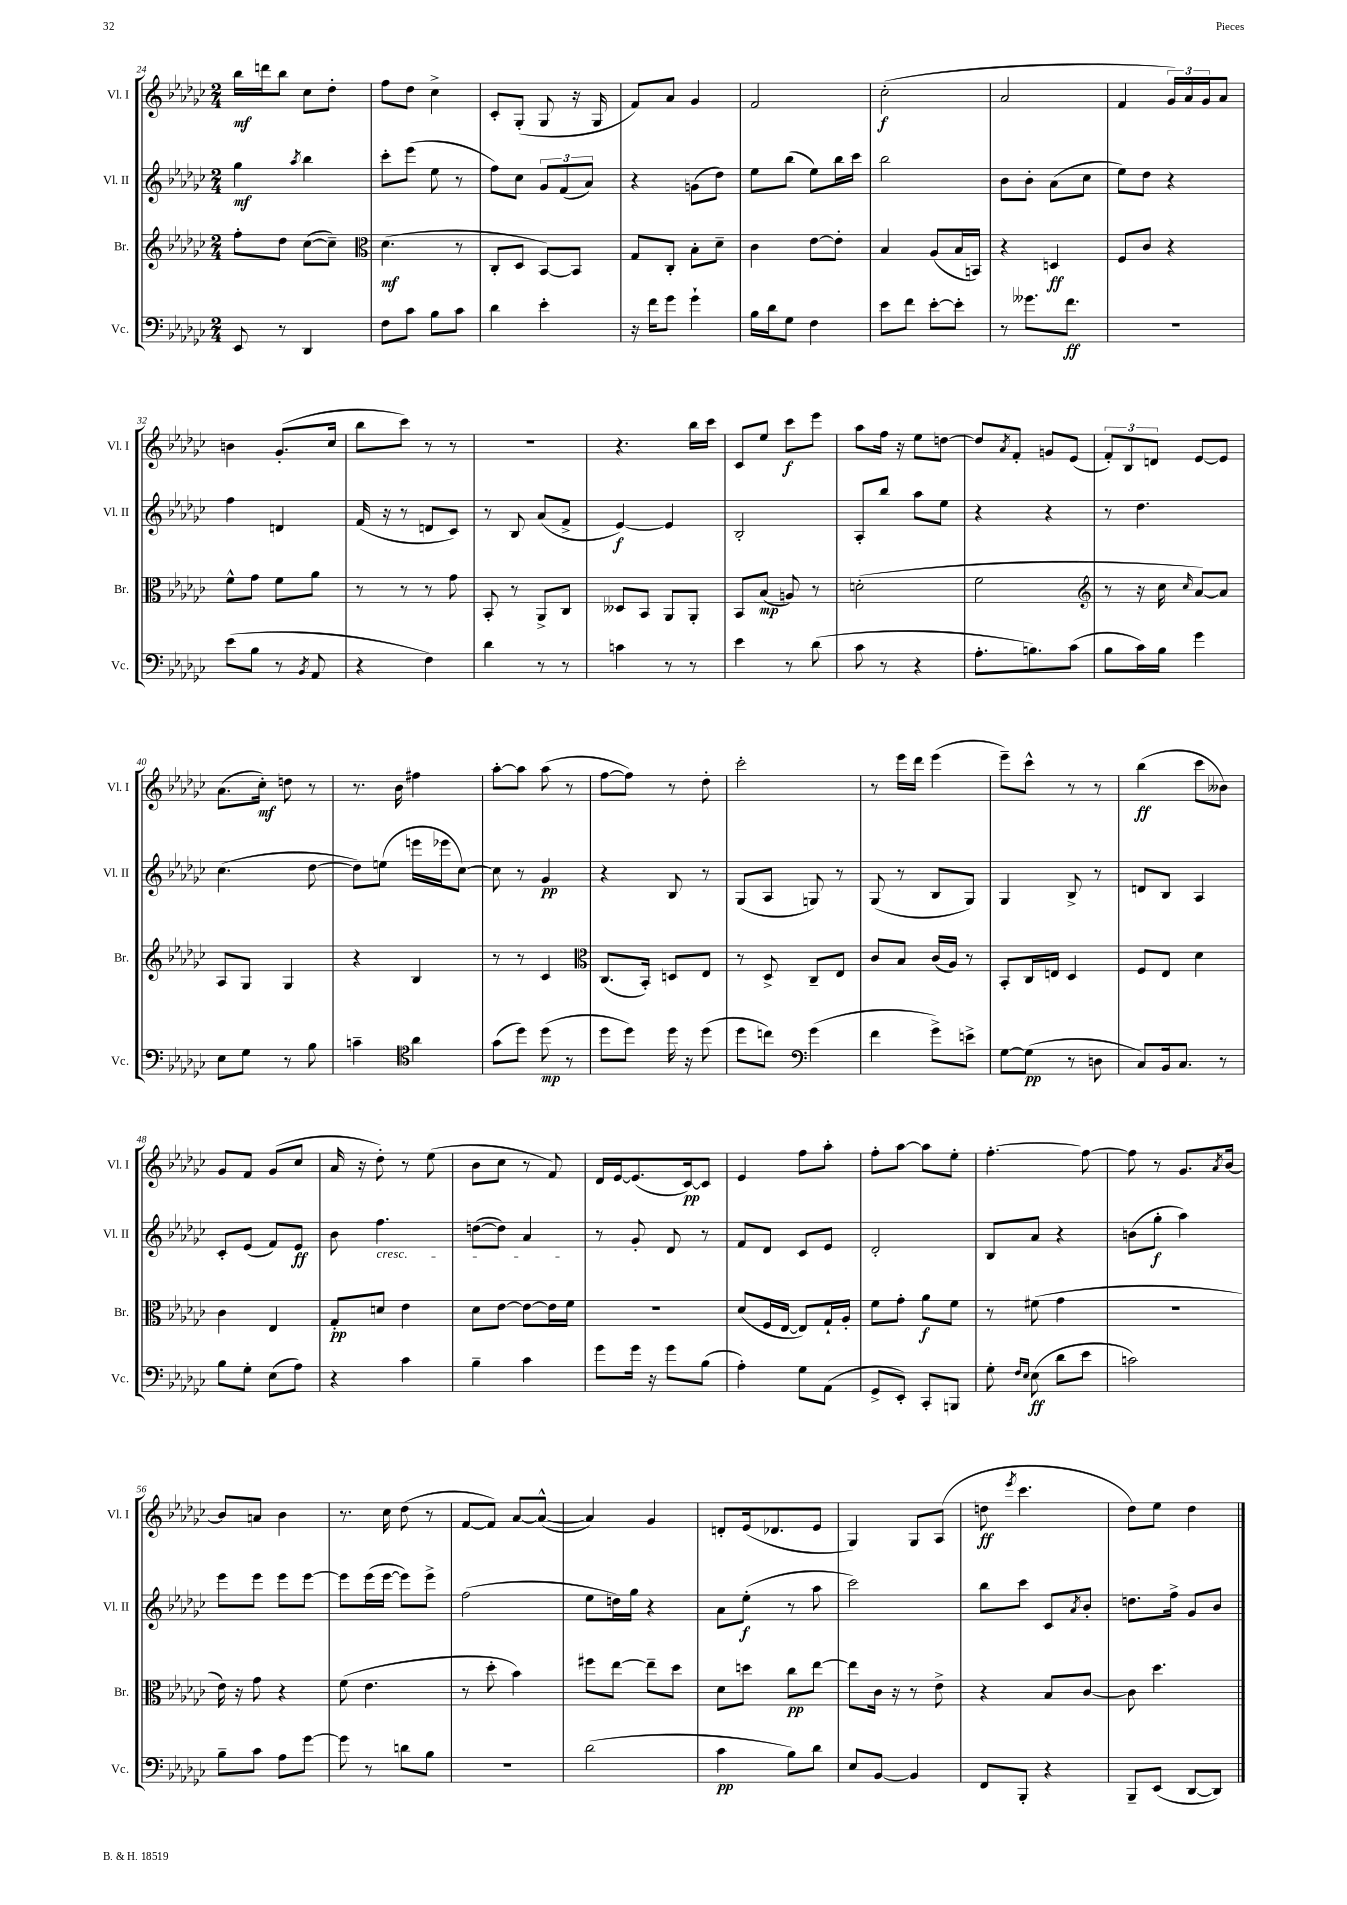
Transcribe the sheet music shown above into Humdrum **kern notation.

**kern	**kern	**kern	**kern
*staff4	*staff3	*staff2	*staff1
*clefF4	*clefG2	*clefG2	*clefG2
*k[b-e-a-d-g-c-]	*k[b-e-a-d-g-c-]	*k[b-e-a-d-g-c-]	*k[b-e-a-d-g-c-]
*M2/4	*M2/4	*M2/4	*M2/4
8EE-/	8ff'\L	4gg-\	16bb-\LL
.	.	.	16ddd\J
8r	8dd-\J	.	8bb-\J
.	.	8qaa-/	.
4DD-/	([8cc-\L	4bb-\	8cc-\L
.	8cc-~\]J)	.	8dd-'\J
=	=	=	=
*	*clefC3	*	*
8F\L	(4.d-\	8ccc-'\L	8ff\L
8c-\J	.	(8eee-\J	8dd-\J
8B-\L	.	8ee-\	4cc-^\
8c-\J	8r	8r	.
=	=	=	=
4d-\	8C-'/L	8ff\L)	8c-'/L
.	8D-/J	8cc-\J	(8G-'/J
4e-'\	[8BB-/L)	12g-/L	8G-/
.	.	(12f/	.
.	8BB-/]J	.	16r
.	.	12a-/J)	.
.	.	.	16G-/
=	=	=	=
16r	8G-/L	4r	8f/L)
16f\LK	.	.	.
8g-\J	8C-'/J	.	8a-/J
4g-`\	8B-'\L	(8g\L	4g-/
.	8d-~\J	8dd-\J)	.
=	=	=	=
16B-\LL	4c-\	8ee-\L	2f/
16d-\J	.	.	.
8G-\J	.	(8bb-\J	.
4F\	[8e-\L	8ee-\L)	.
.	8e-'\]J	16bb-\L	.
.	.	16ccc-\JJ	.
=	=	=	=
8e-\L	4B-/	2bb-\	(2cc-'\
8f\J	.	.	.
[8e-'\L	(8A-/L	.	.
8e-'\]J	16B-/L	.	.
.	16BB/JJ)	.	.
=	=	=	=
8r	4r	8b-\L	2a-/
8.g--\L	.	8b-'\J	.
.	4D/	(8a-\L	.
8.f\J	.	.	.
.	.	8cc-\J	.
=	=	=	=
2r	8F/L	8ee-\L)	4f/
.	8c-/J	8dd-\J	.
.	4r	4r	24g-/LL)
.	.	.	24a-/
.	.	.	24g-/J
.	.	.	8a-/J
=	=	=	=
(8e-\L	8f^^\L	4ff\	4b\
8B-\J	8g-\J	.	.
8r	8f\L	4d/	(8.g-'/L
8qBB-/	.	.	.
8AA-/	8a-\J	.	.
.	.	.	16cc-/Jk
=	=	=	=
4r	8r	(16f/	8bb-\L
.	.	16r	.
.	8r	8r	8ccc-\J)
4F\)	8r	8d/L	8r
.	8g-\	8c-/J)	8r
=	=	=	=
4d-\	8BB-'/	8r	2r
.	8r	8B-/	.
8r	8AA-^/L	(8a-/L	.
8r	8C-/J	8f^/J	.
=	=	=	=
4c\	8D--/L	[4e-/)	4.r
.	8BB-/J	.	.
8r	8AA-/L	4e-/]	.
8r	8AA-'/J	.	16bb-\LL
.	.	.	16ccc-\JJ
=	=	=	=
4e-\	8BB-/L	2B-'/	8c-/L
.	(8B-/J	.	8ee-/J
8r	8A/)	.	8ccc-\L
(8d-\	8r	.	8eee-\J
=	=	=	=
8c-\	(2d'\	8A-'/L	8aa-\L
8r	.	8bb-/J	16ff\Jk
.	.	.	16r
4r	.	8aa-\L	8ee-\L
.	.	8ee-\J	[8dd\J
=	=	=	=
8.A-'\L	2f\	4r	8dd/]L
.	.	.	8qa-/
.	.	.	8f'/J
8.B\)	.	.	.
.	.	4r	8g/L
(8c-\J	.	.	(8e-/J
=	=	=	=
*	*clefG2	*	*
8B-\L	8r	8r	12f'/L)
.	.	.	12B-/
16c-\L)	16r	4.dd-\	.
.	.	.	12d/J
16B-\JJ	16cc-\	.	.
.	16qqcc-/	.	.
4g-\	[8a-/L)	.	[8e-/L
.	8a-/]J	.	8e-/]J
=	=	=	=
8E-\L	8A-/L	(4.cc-\	(8.a-\L
8G-\J	8G-/J	.	.
.	.	.	16cc-'\Jk)
8r	4G-/	.	8dd\
8B-\	.	[8dd-\	8r
=	=	=	=
4c~\	4r	8dd-\]L)	8.r
.	.	(8ee\J	.
.	.	.	16b-\
*clefC4	*	*	*
4a-\	4B-/	16eee\LL	4ff#\
.	.	16eee-\J	.
.	.	[8cc-\J)	.
=	=	=	=
(8g-\L	8r	8cc-\]	[8aa-'\L
8dd-\J)	8r	8r	8aa-\]J
(8dd-\	4c-/	4g-/	(8aa-\
8r	.	.	8r
=	=	=	=
*	*clefC3	*	*
8dd-\L	(8.C-/L	4r	[8ff\L
8dd-\J)	.	.	8ff\]J)
.	16BB-'/Jk)	.	.
16dd-\	8D/L	8B-/	8r
16r	.	.	.
(8dd-\	8E-/J	8r	8dd-'\
=	=	=	=
8dd-\L	8r	(8G-/L	2ccc-'\
8cc\J)	8D-^/	8A-/J	.
*clefF4	*	*	*
(4g-\	8C-~/L	8G/)	.
.	8E-/J	8r	.
=	=	=	=
4f\	8c-/L	(8G-/	8r
.	8B-/J	8r	16eee-\LL
.	.	.	16ddd-\JJ
8g-^\L)	(16c-/LL	8B-/L	(4eee-\
.	16A-/JJ)	.	.
8e^\J	8r	8G-/J)	.
=	=	=	=
[8G-\L	8BB-'/L	4G-/	8eee-~\L)
(8G-\]J	16C-/L	.	8ccc-^^\J
.	16E/JJ	.	.
8r	4D-/	8B-^/	8r
8D\	.	8r	8r
=	=	=	=
8C-/L)	8F/L	8d/L	(4bb-\
16BB-/k	8E-/J	8B-/J	.
8.C-/J	.	.	.
.	4d-\	4A-/	8ccc-\L
8r	.	.	8b--\J)
=	=	=	=
8B-\L	4c-\	8c-'/L	8g-/L
8G-'\J	.	(8e-/J	8f/J
(8E-\L	4E-/	8f/L)	(8g-/L
8A-\J)	.	8e-/J	8cc-/J
=	=	=	=
4r	8G-'/L	8b-\	16a-/
.	.	.	16r
.	8d/J	4.ff\	8dd-'\)
4c-\	4e-\	.	8r
.	.	.	(8ee-\
=	=	=	=
4B-~\	8d-\L	([8dd\L	8b-\L
.	[8e-\J	8dd\]J)	8cc-\J
4c-\	8e-\_L	4a-/	8r
.	16e-\]L	.	8f/)
.	16f\JJ	.	.
=	=	=	=
8g-\L	2r	8r	16d-/LL
.	.	.	[16e-/J
16g-\Jk	.	8g-'/	(8.e-/]
16r	.	.	.
8g-\L	.	8d-/	.
.	.	.	[16c-/k)
(8B-\J	.	8r	8c-/]J
=	=	=	=
4A-'\)	(8d-/L	8f/L	4e-/
.	16F/L	8d-/J	.
.	[16E-/JJ	.	.
8G-\L	8E-/]L)	8c-/L	8ff\L
(8AA-\J	16G-`/L	8e-/J	8aa-'\J
.	16A-'/JJ	.	.
=	=	=	=
8GG-^/L	8f\L	2d-'/	8ff'\L
8EE-'/J)	8g-'\J	.	[8aa-\J
8CC-'/L	8a-\L	.	8aa-\]L
8BBB/J	8f\J	.	8ee-'\J
=	=	=	=
8G-'\	8r	8B-/L	[4.ff'\
16qqF/LL	.	.	.
16qqE-/JJ	.	.	.
(8E-\	(8f#\	8a-/J	.
8d-\L	4g-\	4r	.
8e-\J	.	.	8ff\_
=	=	=	=
2c\)	2r	(8b\L	8ff\]
.	.	8gg-'\J	8r
.	.	4aa-\)	8.g-/L
.	.	.	8qa-/
.	.	.	[16b-/Jk
=	=	=	=
8B-~\L	16e-\)	8eee-\L	8b-/]L
.	16r	.	.
8c-\J	8g-\	8eee-\J	8a/J
8A-\L	4r	8eee-\L	4b-\
[8g-\J	.	[8eee-\J	.
=	=	=	=
8g-\]	(8f\	8eee-\]L	8.r
8r	4.e-\	(16eee-\L	.
.	.	[16eee-\JJ	16cc-\
8d\L	.	8eee-\]L)	(8dd-\
8B-\J	.	8eee-^\J	8r
=	=	=	=
2r	8r	(2ff\	[8f/L
.	8dd-'\	.	8f/]J)
.	4b-\)	.	[8a-/L
.	.	.	(8a-^^/_J
=	=	=	=
(2d-\	8ff#\L	8ee-\L	4a-/])
.	[8ee-\J	16dd\L)	.
.	.	16gg-\JJ	.
.	8ee-~\]L	4r	4g-/
.	8dd-\J	.	.
=	=	=	=
4c-\	8d-\L	8a-\L	8d'/L
.	8dd\J	(8ee-'\J	(16e-/k
.	.	.	8.d-/
8B-\L)	8cc-\L	8r	.
8d-\J	[8ee-\J	8aa-\	8e-/J
=	=	=	=
8E-/L	8ee-\]L	2ccc-\)	4G-/)
[8BB-/J	16c-\Jk	.	.
.	16r	.	.
4BB-/]	8r	.	8G-/L
.	8e-^\	.	(8A-/J
=	=	=	=
8FF/L	4r	8bb-\L	8dd\
.	.	.	8qeee-/
8BBB-'/J	.	8ccc-\J	4.ccc-\
4r	8B-/L	8c-/L	.
.	.	8qa-/	.
.	[8c-/J	8b-'/J	.
=	=	=	=
8BBB-~/L	8c-\]	8.dd\L	8dd-\L)
(8EE-/J	4.dd-\	.	8ee-\J
.	.	16ff^\Jk	.
[8DD-/L	.	8g-/L	4dd-\
8DD-/]J)	.	8b-/J	.
==	==	==	==
*-	*-	*-	*-
